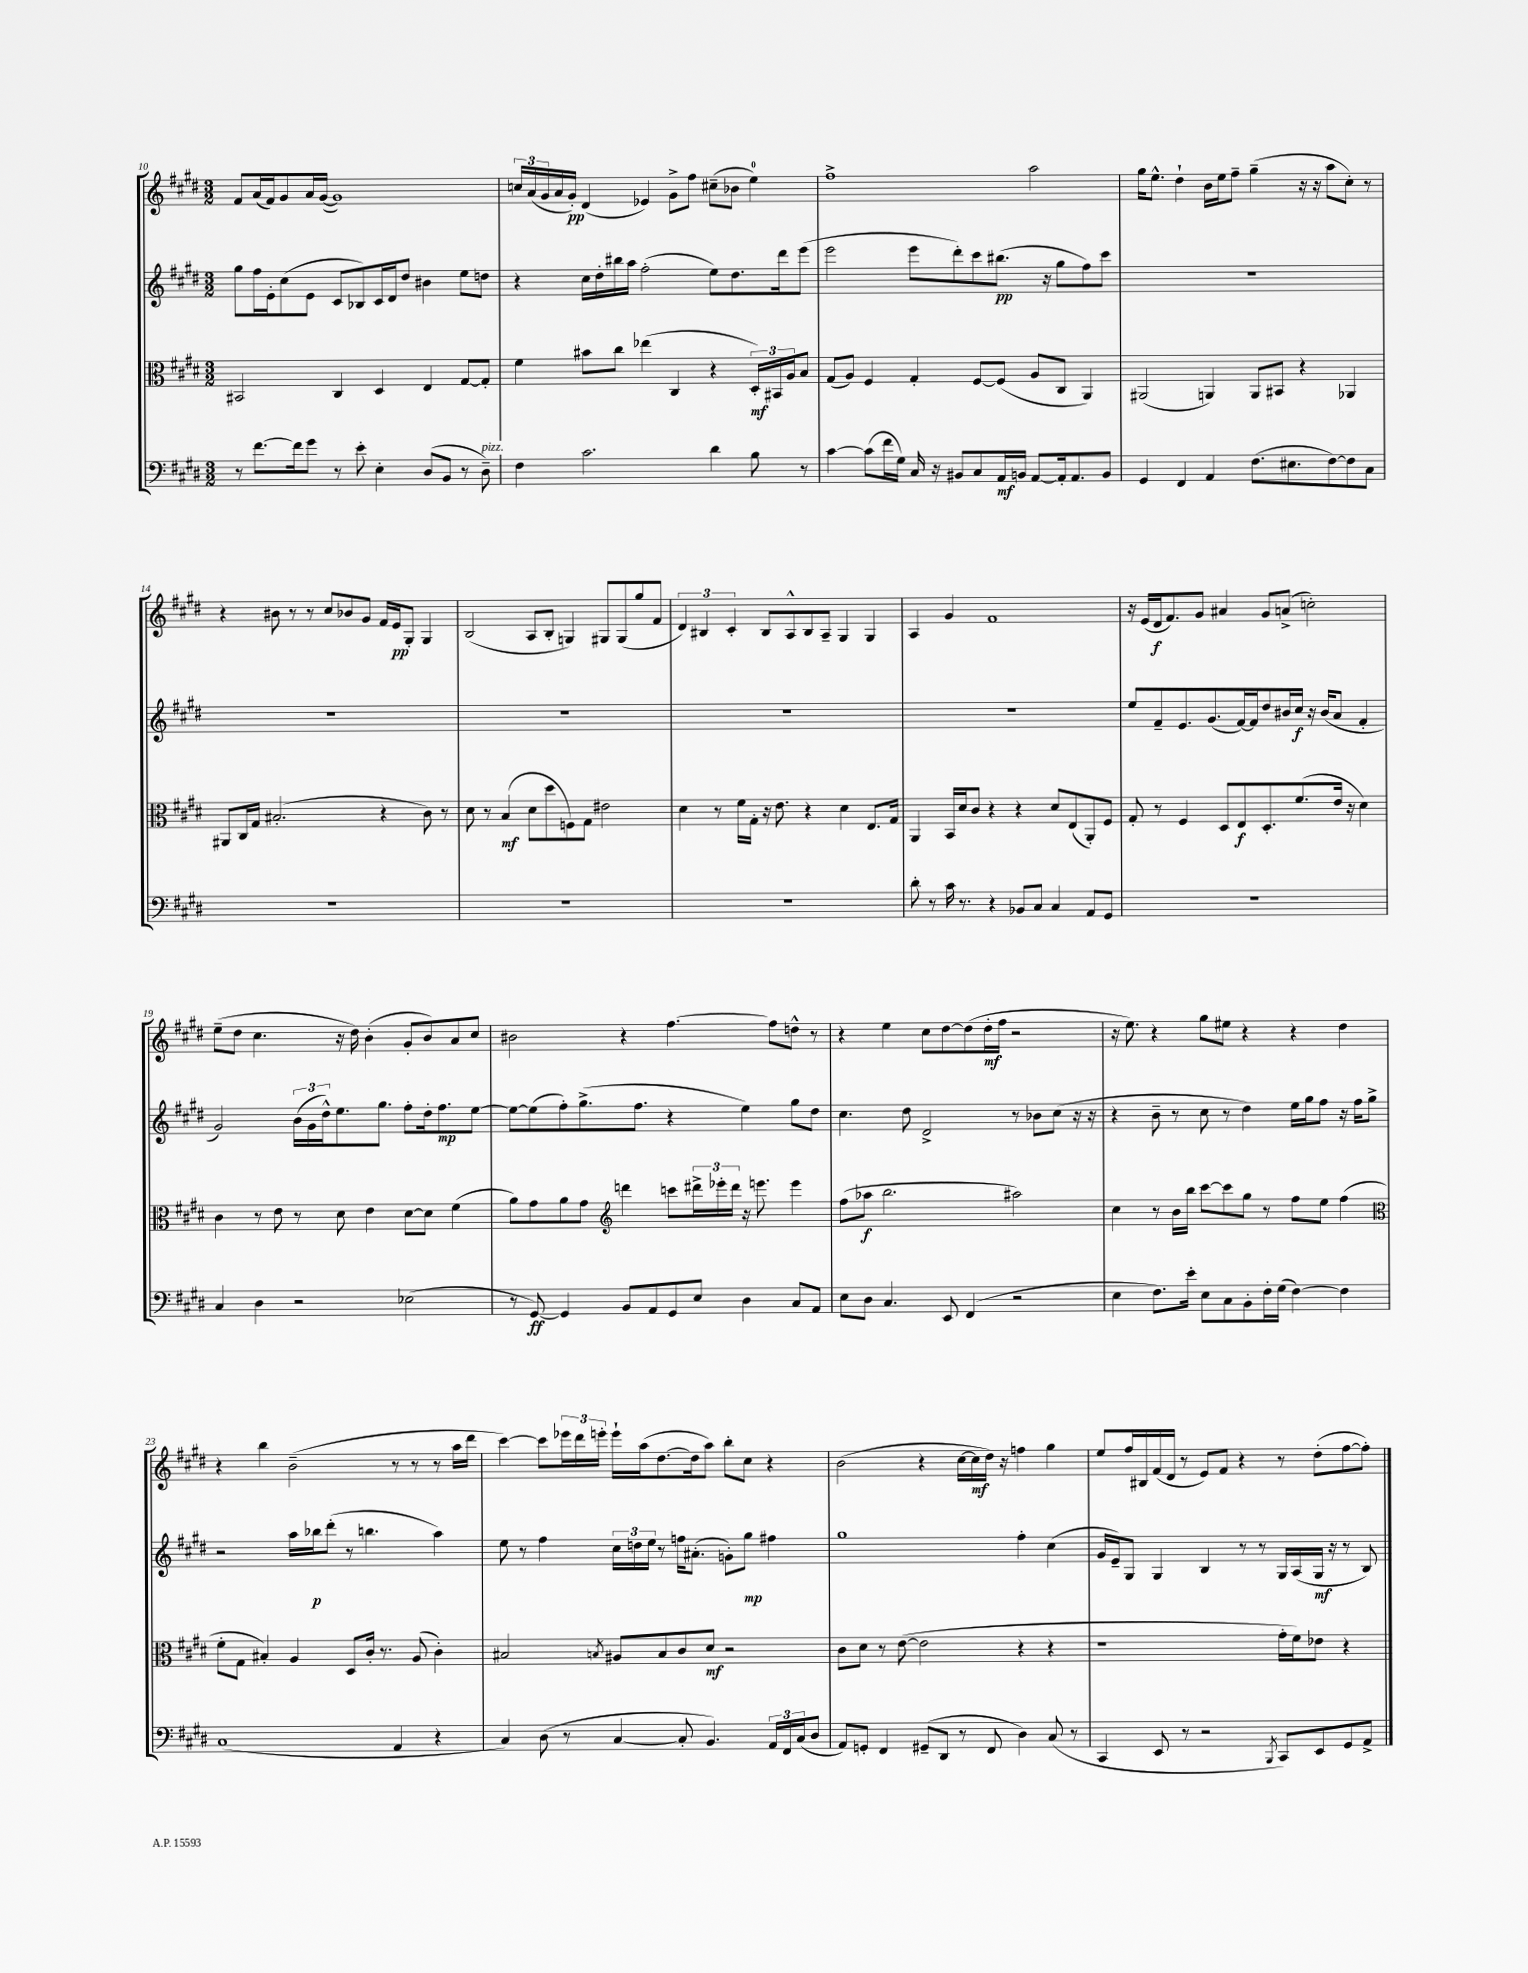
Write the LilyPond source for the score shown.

<<
\new StaffGroup <<
\new Staff = "s0" {
    \clef treble \key e \major \numericTimeSignature \time 3/2
    fis'8 a'16( fis'16) gis'8 a'16 gis'16~( gis'1) |
    \tuplet 3/2 { c''16 a'16( gis'16 } a'16 gis'16-.\pp) dis'4( ees'4) gis'8-> fis''8 cis''8--( bes'8 e''4-0) |
    fis''1-> a''2 |
    gis''16 e''8.-^ dis''4-! b'16 e''16 fis''8-- gis''4--( r16 r16 a''8 cis''8-.) r8 |
    r4 bis'8 r8 r8 cis''8 bes'8 gis'8 fis'16 e'16\pp gis8-. gis4 |
    b2( a8 b8-. g4) gis8 gis8( gis''8 fis'8 |
    \tuplet 3/2 { dis'4) bis4 cis'4-. } bis8 a8-^ bis8 a8-- gis4 gis4 |
    a4 gis'4 fis'1 |
    r16 e'16( dis'16\f fis'8.) gis'8 ais'4 gis'8 a'8->( c''2-.) |
    e''8--( dis''8 cis''4. r16 dis''16) b'4-.( gis'8-. b'8) a'8 cis''8 |
    bis'2 r4 fis''4.~ fis''8 d''8-^ r8 |
    r4 e''4 cis''8 dis''8~ dis''8( dis''16-.\mf fis''16 r2 |
    r16 e''8.) r4 gis''8 eis''8 r4 r4 dis''4 |
    r4 b''4 b'2--( r8 r8 r8 a''16 dis'''16 |
    cis'''4~) cis'''8 \tuplet 3/2 { ees'''16 dis'''16 e'''16-. } e'''16-! a''16( dis''8.~ dis''16 a''8) b''8-. cis''8 r4 |
    b'2( r4 cis''16~ cis''16\mf dis''16) r16 f''4 gis''4 |
    e''8 fis''16 bis16 fis'16( dis'16 r8 e'8) fis'8 r4 r8 dis''8-.( fis''8~ fis''8-.) \bar "|." |
}
\new Staff = "s1" {
    \clef treble \key e \major \numericTimeSignature \time 3/2
    gis''8 fis''16 e'16-. cis''8( e'8 cis'8 bes8) cis'16 dis'16 dis''8 bis'4 e''8 d''8 |
    r4 cis''16 dis''16-. bis''16 a''16 fis''2-.( e''8) dis''8. dis'''16 e'''8( |
    e'''2 e'''8 dis'''8-.) cis'''8 bis''8.\pp( r16 gis''8 fis''8) cis'''8 |
    R1. |
    R1. |
    R1. |
    R1. |
    R1. |
    e''8 fis'8-- e'8. gis'8.( fis'16~) fis'16 dis''8 bis'16 cis''16\f r16 bis'16( a'8 fis'4-. |
    gis'2) \tuplet 3/2 { b'16( gis'16 dis''16-^) } e''8. gis''8. fis''8-. dis''16-. fis''8.\mp e''8~ |
    e''8~ e''8( fis''8-.) gis''8.->( fis''8. r4 e''4) gis''8 dis''8 |
    cis''4. dis''8 dis'2-> r8 bes'8 cis''8( r16 r16 |
    r4 b'8-- r8 cis''8 r8 dis''4) e''16 gis''16 fis''8 r16 fis''16 gis''8-> |
    r2 a''16 bes''16\p dis'''8-.( r8 b''4. a''4) |
    e''8 r8 fis''4 \tuplet 3/2 { cis''16 d''16 e''16 } r8 f''16 ais'8.-.( g'8-.) gis''8\mp fis''4 |
    gis''1 fis''4-. cis''4( |
    gis'16 e'16--) gis8 gis4 b4 r8 r8 gis16 a16( gis16\mf r16 r8 b8) \bar "|." |
}
\new Staff = "s2" {
    \clef alto \key e \major \numericTimeSignature \time 3/2
    bis,2 cis4 dis4 e4 gis8~ gis8-. |
    fis'4 bis'8 cis''8 ees''4( cis4 r4 \tuplet 3/2 { dis16-.\mf) bis,16 a16 } b8 |
    gis8( a8) fis4 gis4-. fis8~ fis8( a8 cis8 a,4) |
    ais,2( a,4) a,8 bis,8 r4 aes,4 |
    ais,8 cis16 gis16 bis2.-.( r4 cis'8) r8 |
    dis'8 r8 b4\mf( dis'8 dis''8 f8) gis8 eis'2 |
    dis'4 r8 fis'16 gis16-. r16 e'8. r4 dis'4 e8. gis16 |
    a,4 b,16 dis'16 cis'8 r4 r4 dis'8 e8( a,8-.) fis8 |
    gis8-. r8 fis4 dis8 e8\f dis8.-. fis'8.( e'16 r16 dis'4) |
    cis'4 r8 e'8 r8 dis'8 e'4 dis'8~ dis'8 fis'4( |
    a'8) gis'8 a'8 gis'8 \clef treble d'''4 c'''8 \tuplet 3/2 { dis'''16-> ees'''16-. dis'''16 } r16 e'''8. e'''4 |
    fis''8( aes''8\f b''2. ais''2) |
    cis''4 r8 b'16 b''16 cis'''8~ cis'''8 gis''8 r8 fis''8 e''8 fis''4( |
    \clef alto fis'8-. gis8 bis4-.) a4 dis8 cis'16-. r8. a8( cis'4-.) |
    bis2 \acciaccatura { b8 } ais8 b8 cis'8 dis'8\mf r2 |
    cis'8 dis'8 r8 e'8~( e'2 r4 r4 |
    r1 gis'16-. fis'16) ees'8 r4 \bar "|." |
}
\new Staff = "s3" {
    \clef bass \key e \major \numericTimeSignature \time 3/2
    r8 fis'8.~ fis'16 gis'8 r8 e'8-. e4-. dis8( b,8 r8 dis8--^\markup { \italic "pizz." }) |
    fis4 cis'2. dis'4 b8 r8 |
    cis'4~ cis'8( fis'16 gis16) cis16 r16 bis,8 cis8 a,16\mf b,16 a,8~ a,16-. a,8. b,8 |
    gis,4 fis,4 a,4 fis8.( eis8. fis8~) fis8 cis8 |
    R1. |
    R1. |
    R1. |
    dis'8-. r8 cis'16 r8. r4 bes,8 cis8 cis4 a,8 gis,8 |
    R1. |
    cis4 dis4 r2 ees2( |
    r8 gis,8~\ff) gis,4 b,8 a,8 gis,8 e8 dis4 cis8 a,8 |
    e8 dis8 cis4. e,8 fis,4( r2 |
    e4 fis8.) e'16-. e8 cis8 b,8-. fis16-. gis16( fis4~) fis4 |
    cis1( a,4 r4 |
    cis4) dis8( r8 cis4~ cis8-. b,4.) \tuplet 3/2 { a,16 fis,16 cis16( } dis8 |
    a,8) g,8-. fis,4 gis,8--( dis,8 r8 fis,8 dis4) cis8( r8 |
    cis,4 e,8 r8 r2 \acciaccatura { b,,8 } cis,8) e,8 gis,8 a,8-> \bar "|." |
}
>>
>>
\layout { \context { \Score currentBarNumber = #10 } }
